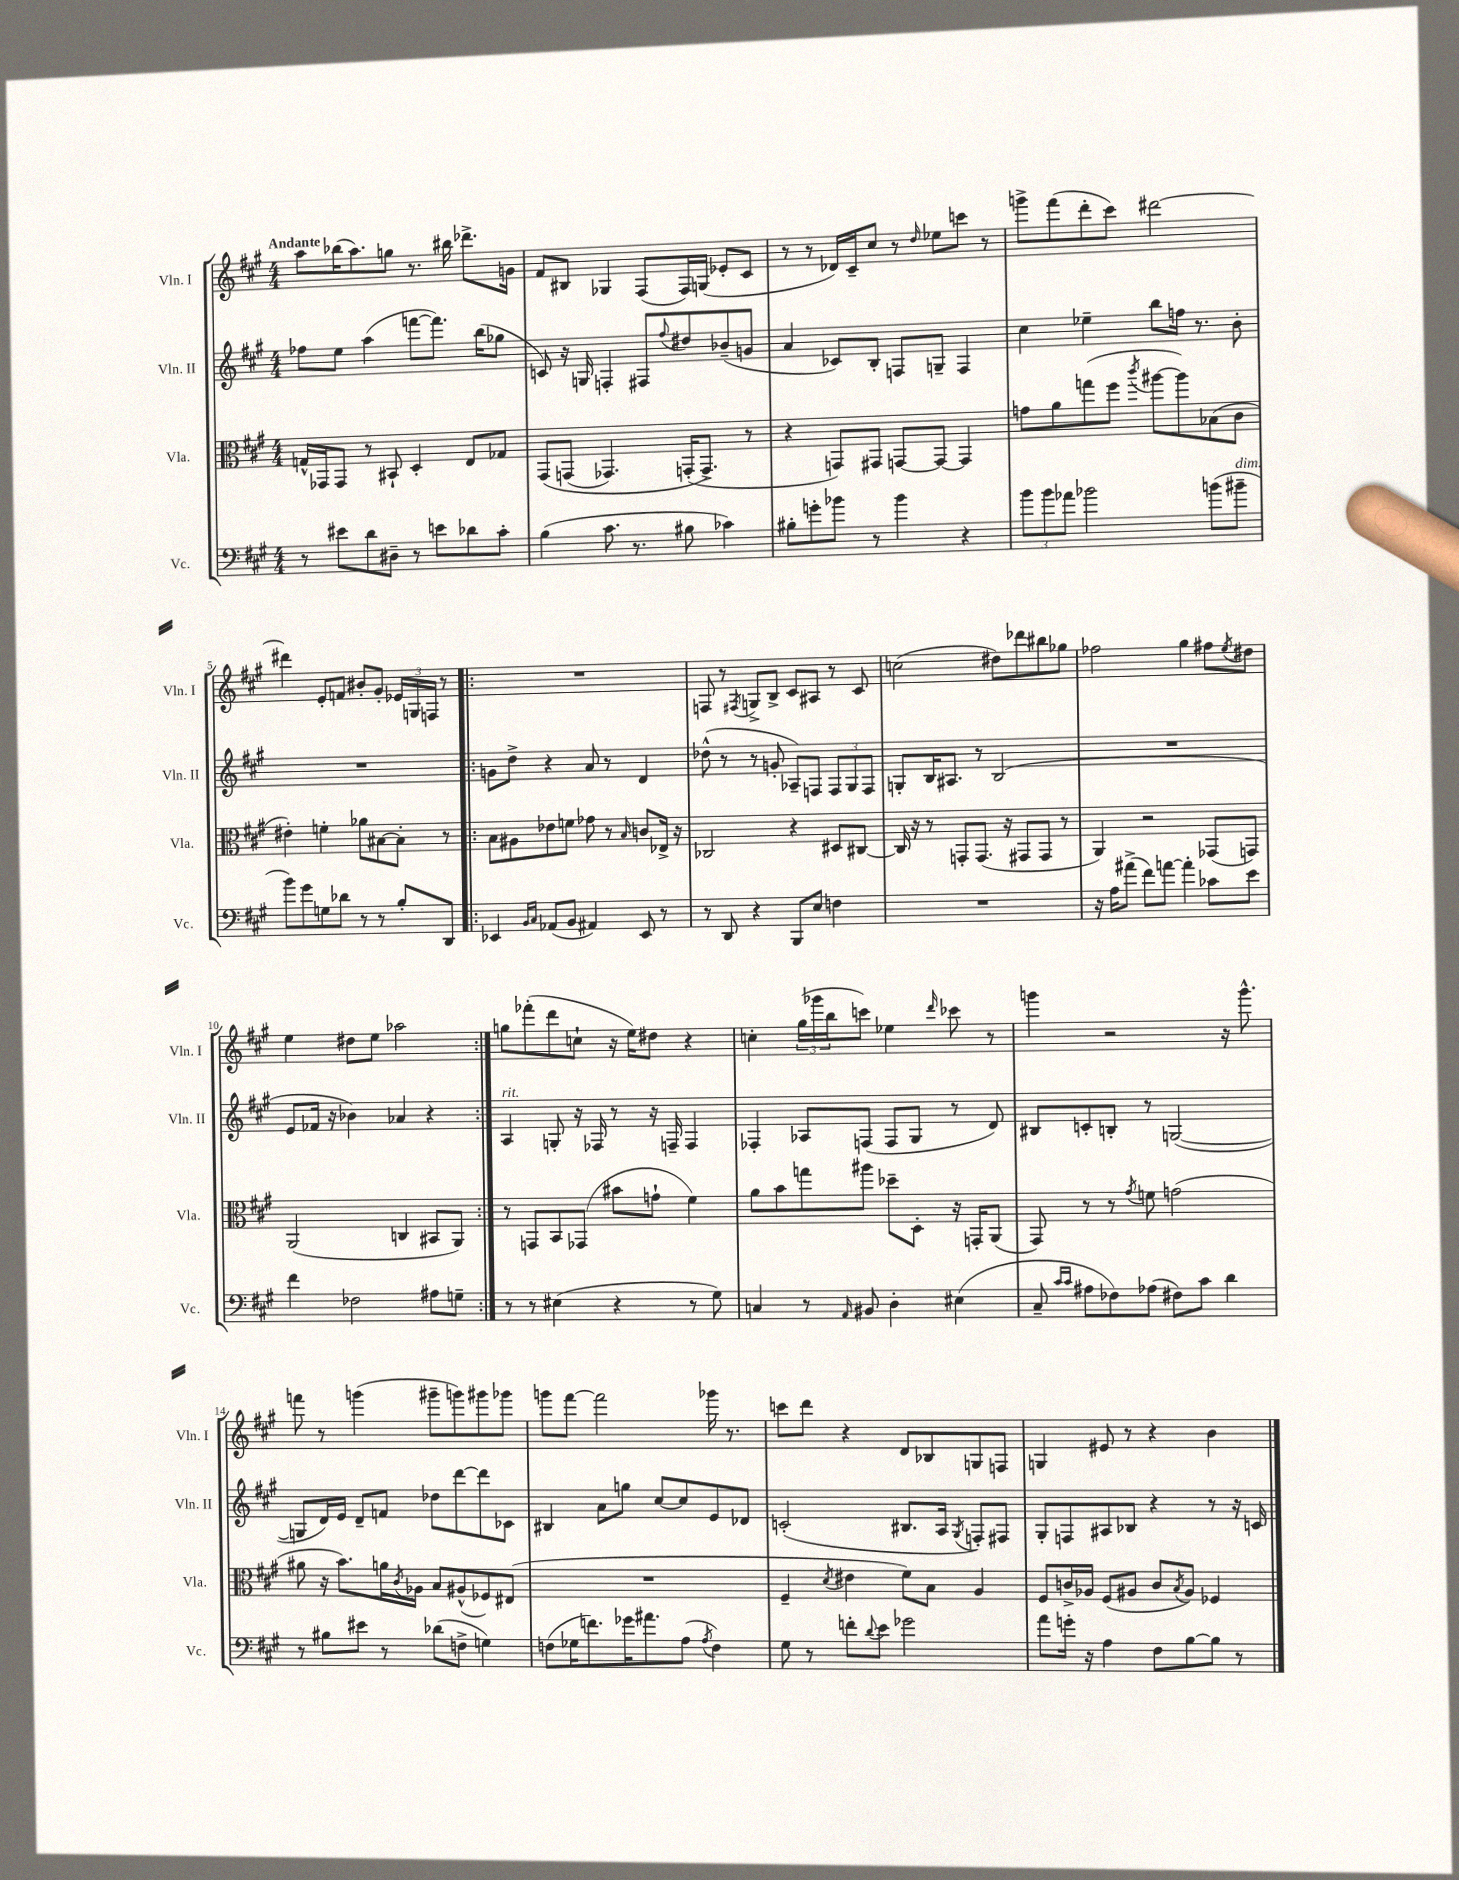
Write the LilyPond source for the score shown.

<<
\new StaffGroup <<
\new Staff = "s0" \with { instrumentName = "Vln. I" shortInstrumentName = "Vln. I" } {
    \clef treble \key a \major \numericTimeSignature \time 4/4 \tempo "Andante"
    a''8 bes''16( a''8.) g''8 r8. bis''16 des'''8.-> g'16 |
    fis'8 bis8 ges4 fis8( fis16) g16( ees'8-. cis'8 |
    r8 r8 des'16) cis'16-- cis''8 r8 \grace { d''16 } ees''8 c'''8 r8 |
    g'''8-> fis'''8( d'''8-. cis'''8) dis'''2~ |
    dis'''4 e'8-. f'8 bis'8-. gis'8-. \tuplet 3/2 { ees'16 g16 f16 } r8 |
    \repeat volta 2 { R1 |
    f8 r8 \acciaccatura { fis8 } g8-> b8-> cis'8 ais8 r8 cis'8 |
    c''2( dis''8) des'''8 bis''8 ges''8 |
    fes''2 gis''4 fis''8 \acciaccatura { e''8 } dis''8 |
    e''4 dis''8 e''8 aes''2 | }
    g''8 fes'''8-.( d'''8 c''8-! r16 e''16) dis''8 r4 |
    c''4-. \tuplet 3/2 { gis''16( ges'''16 b''16 } c'''8) ees''4 \grace { d'''16 } ces'''8 r8 |
    g'''4 r2 r16 g'''8.-^ |
    f'''8 r8 g'''4( gis'''8-- g'''8) gis'''8 ges'''8 |
    g'''8 fis'''8~ fis'''2 ges'''16 r8. |
    c'''8 d'''8 r4 d'8 bes8 g8 f8 |
    g4 eis'8 r8 r4 b'4 \bar "|." |
}
\new Staff = "s1" \with { instrumentName = "Vln. II" shortInstrumentName = "Vln. II" } {
    \clef treble \key a \major \numericTimeSignature \time 4/4
    fes''8 e''8 a''4( f'''8~ f'''8.) b''16( ges''8 |
    c'8) r16 g16 f4-. fis8 \appoggiatura { fis''8 } dis''8 bes'8--( g'8 |
    a'4 ces'8) b8-. f8 g8-- f4 |
    cis''4 ees''4-- b''8 f''16 r8. b'8-. |
    R1 |
    \repeat volta 2 { g'8 d''8-> r4 a'8 r8 d'4 |
    des''8-^( r8 r8 g'8-. aes8--) f8 \tuplet 3/2 { f8 gis8 f8 } |
    g8-. b16 ais8. r8 b2( |
    R1 |
    e'8 fes'16 r16 bes'4) aes'4 r4 | }
    a4^\markup { \italic "rit." } g8-. r16 fes16 r8 r16 f16-- f4 |
    fes4-. aes8 f8( f8 gis8 r8 d'8) |
    bis8 c'8-. b8-. r8 g2~( |
    g8 d'16) e'16 d'8-- f'8 des''8 d'''8~ d'''8 ces'8 |
    bis4 a'8 g''8 cis''8~ cis''8 e'8 des'8 |
    c'2-.( bis8. a16 \acciaccatura { gis8 } f8-.) fis8 |
    gis8-. f8 ais8 bes8 r4 r8 r16 c'16 \bar "|." |
}
\new Staff = "s2" \with { instrumentName = "Vla." shortInstrumentName = "Vla." } {
    \clef alto \key a \major \numericTimeSignature \time 4/4
    g16-^ ges,16 ges,8 r8 bis,8-! d4-. e8 ges8 |
    gis,8\( g,8( ges,4.) g,16-.( g,8.->\) r8 |
    r4 g,8) gis,8 g,8~ g,8~ g,4 |
    g'8 a'8 g''8( fis''8 \acciaccatura { cis'''8 } ais''8~ ais''8) bes8( cis'8 |
    eis'4-.) f'4-. aes'8 bis8~ bis8-. r8 |
    \repeat volta 2 { b8 ais8 ees'8 f'8 ges'8 r8 \grace { b16 } c'8 ees16-> r16 |
    ces2 r4 dis8 cis8~ |
    cis16 r16 r8 g,8-. g,8.( r16 gis,8 gis,8 r8 |
    a,4) r2 ges,8( g,8) |
    a,2( c4 bis,8 a,8) | }
    r8 g,8 b,8 ges,8( bis'8 g'8-! fis'4) |
    a'8 b'8 g''8 ais''8 des''8-- d8-. r16 g,16-. a,8( |
    gis,8) r8 r8 \acciaccatura { gis'8 } f'8 g'2( |
    ais'8 r16 b'8.) a'16 \acciaccatura { cis'8 } aes16 b8 ais8-^( fes8) eis8( |
    R1 |
    fis4-- \acciaccatura { d'8 } eis'4 fis'8) b8 a4 |
    fis8 c'16-> aes16 fis8( ais8 c'8 \acciaccatura { b8 } ais8) fes4 \bar "|." |
}
\new Staff = "s3" \with { instrumentName = "Vc." shortInstrumentName = "Vc." } {
    \clef bass \key a \major \numericTimeSignature \time 4/4
    r8 eis'8 d'8 dis8-- r8 e'8 des'8 cis'8-. |
    b4( cis'8. r8. bis8 ces'4) |
    bis8-. g'8-. bes'8 r8 bes'4 r4 |
    \tuplet 3/2 { b'8 b'8 aes'8 } bes'2 b'8( bis'8--^\markup { \italic "dim." } |
    b'8) gis'8 g8 des'8 r8 r8 b8-. d,8 |
    \repeat volta 2 { ees,4 \grace { b,16 cis16 } aes,8( b,8 ais,4) ees,8 r8 |
    r8 d,8 r4 b,,8 e8 f4 |
    R1 |
    r16 a16 ais'8->( fis'8) a'8~ a'4-. ces'8 e'8 |
    fis'4 fes2 ais8 g8-- | }
    r8 r8 eis4( r4 r8 gis8) |
    c4 r8 \grace { a,16 } bis,8 d4-. eis4( |
    cis8-- \grace { cis'16 cis'16 } ais8 fes8) aes8( fis8) cis'8 d'4 |
    r8 bis8 eis'8 r8 des'8( f8-> g4) |
    f8( ges16 f'8.) ges'16 ais'8. a8( \acciaccatura { a8 } f4) |
    gis8 r8 f'8-. \appoggiatura { d'8 } e'8 ges'2 |
    a'8 g'16-. r16 a4 fis8 b8~ b8 r8 \bar "|." |
}
>>
>>
